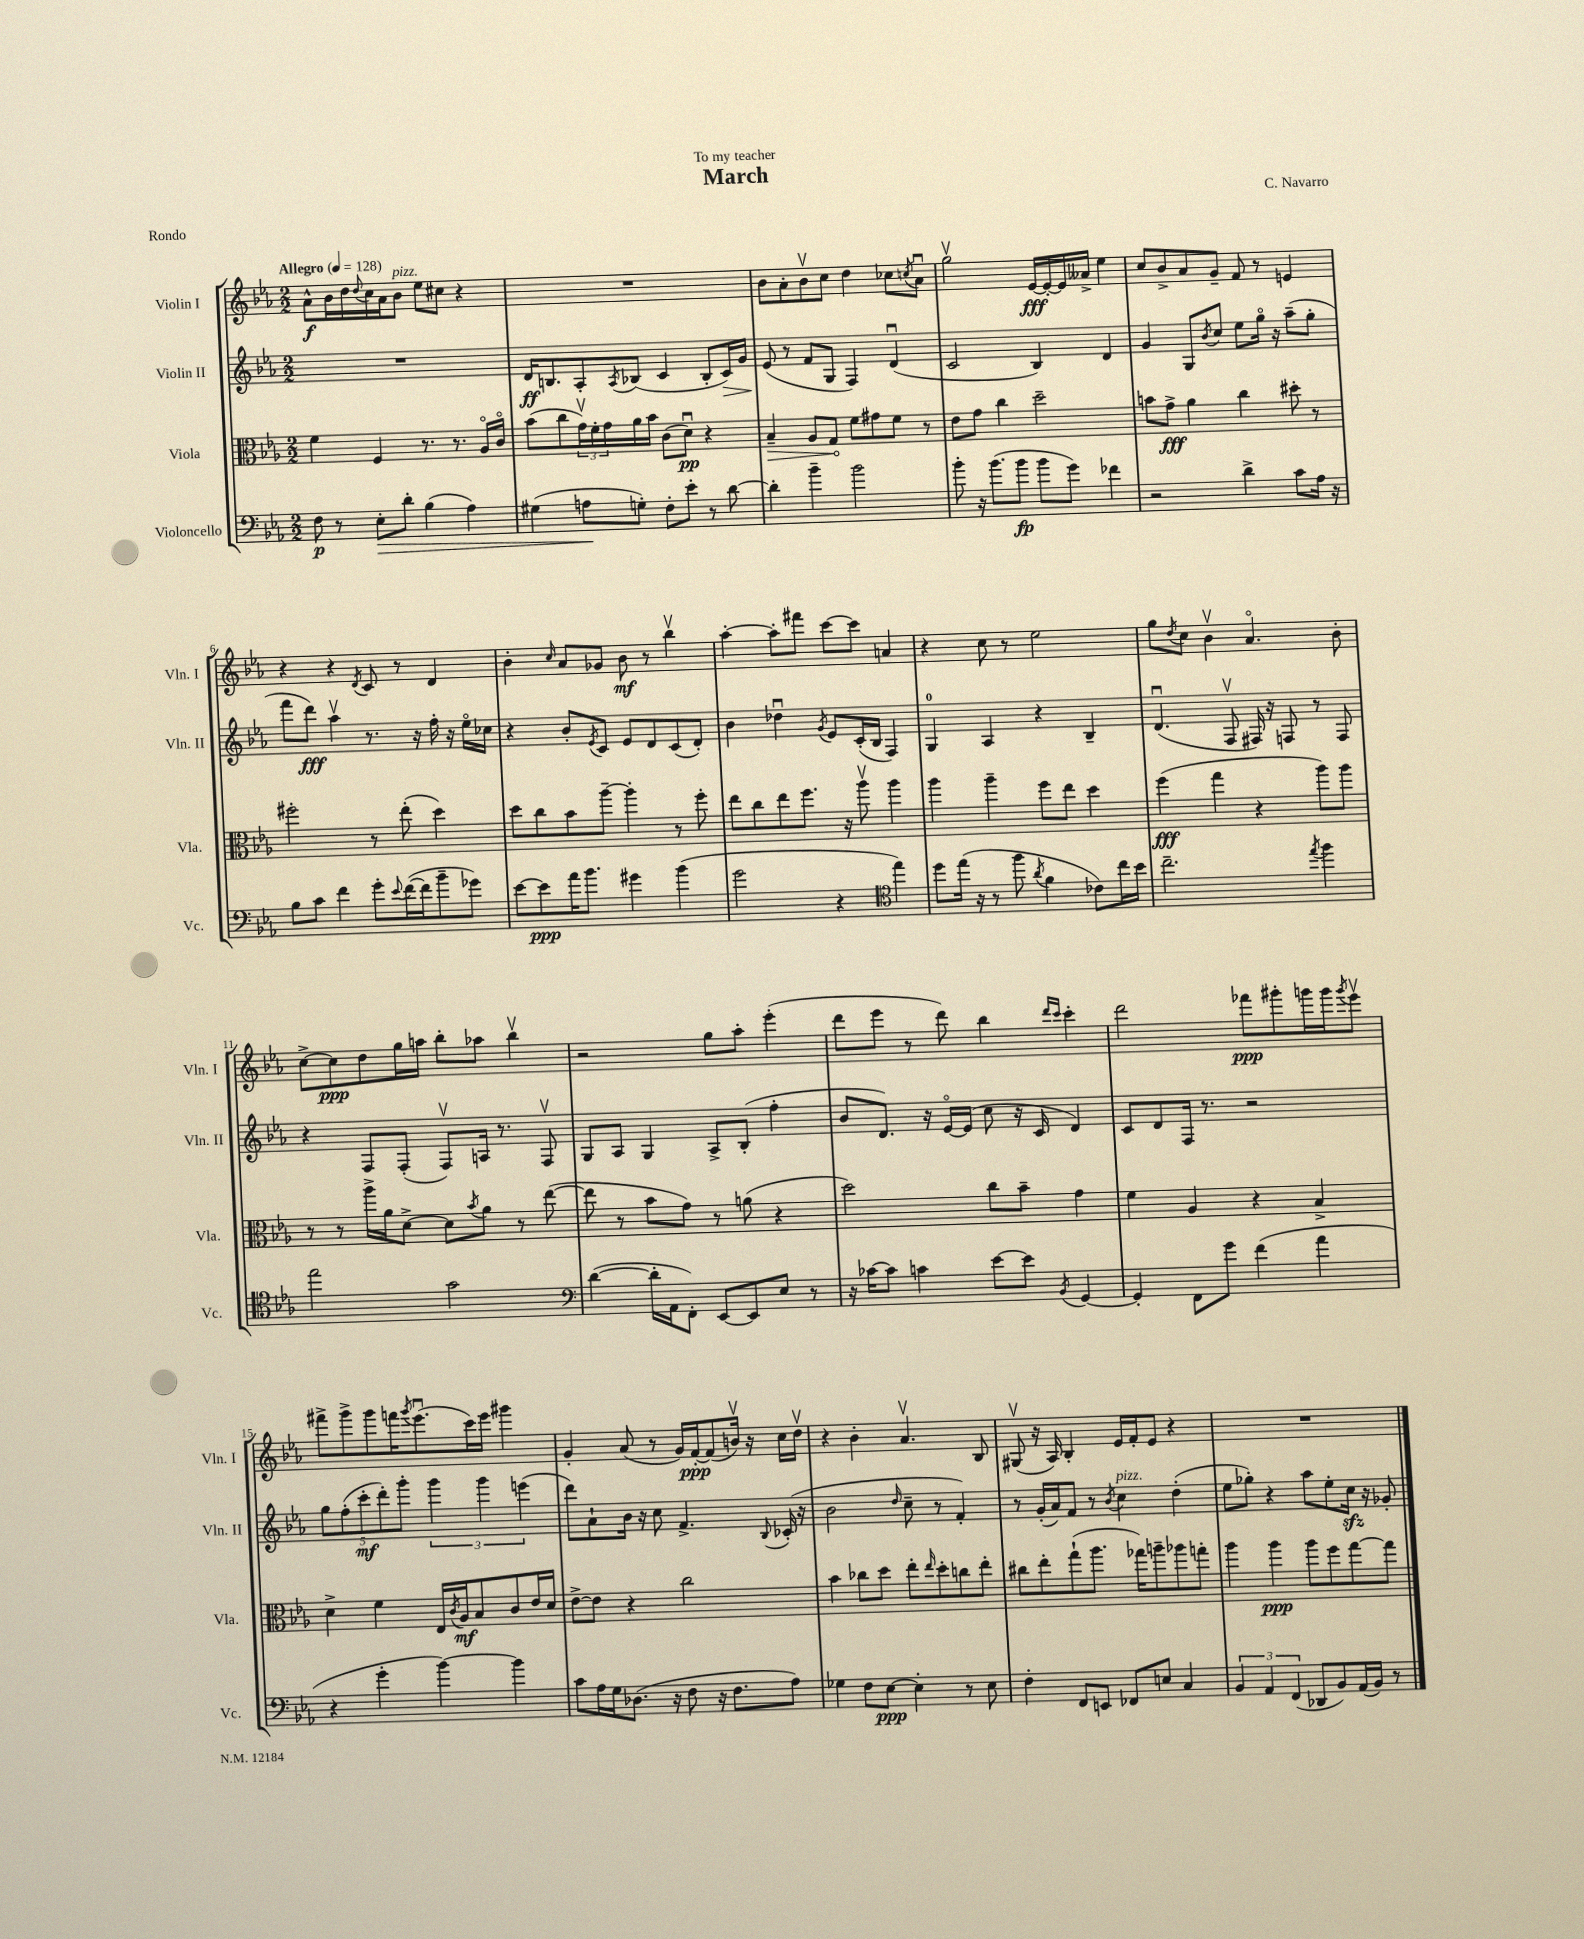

**kern	**dynam	**kern	**dynam	**kern	**dynam	**kern	**dynam
*part4	*part4	*part3	*part3	*part2	*part2	*part1	*part1
*staff4	*staff4	*staff3	*staff3	*staff2	*staff2	*staff1	*staff1
*I"Violoncello	*	*I"Viola	*	*I"Violin II	*	*I"Violin I	*
*I'Vc.	*	*I'Vla.	*	*I'Vln. II	*	*I'Vln. I	*
*clefF4	*	*clefC3	*	*clefG2	*	*clefG2	*
*k[b-e-a-]	*	*k[b-e-a-]	*	*k[b-e-a-]	*	*k[b-e-a-]	*
*M2/2	*	*M2/2	*	*M2/2	*	*M2/2	*
*MM128	*	*MM128	*	*MM128	*	*MM128	*
=1	=1	=1	=1	=1	=1	=1	=1
!	!	!	!	!	!	!LO:TX:a:B:t=Allegro	!
8F\	p	4f\	.	1r	.	8a-^^\L	f
8r	.	.	.	.	.	16b-\L	.
.	.	.	.	.	.	16dd\	.
.	.	.	.	.	.	8qqdd/	.
!	!LO:HP:b	!	!	!	!	!	!
8E-'\L	>	4F/	.	.	.	16cc\	.
.	.	.	.	.	.	16a-\J	.
!	!	!	!	!	!	!LO:TX:a:i:t=pizz.	!
8d'\J	.	.	.	.	.	8b-\J	.
(4B-\	.	8.r	.	.	.	8ee-\L	.
.	.	.	.	.	.	8cc#X\J	.
.	.	8.r	.	.	.	.	.
4A-\)	.	.	.	.	.	4r	.
.	.	16A-/LL	.	.	.	.	.
.	.	16c/JJ	.	.	.	.	.
=2	=2	=2	=2	=2	=2	=2	=2
(4G#X\	.	(8b-\L	.	16d/KL	ff	1r	.
.	.	.	.	8.Bn/	.	.	.
.	.	8cc\	.	.	.	.	.
8An\L	.	24gv\L)	.	8A-'/	.	.	.
.	.	24f'\	.	.	.	.	.
.	.	24g\	.	.	.	.	.
.	.	.	.	8qA-/	.	.	.
8Gn'\J)	]	16a-\	.	(8B-X/J	.	.	.
.	.	16b-\JJ	.	.	.	.	.
8F'\L	.	(8c\L	.	4c/	.	.	.
8e-'\J	.	8du\J)	pp	.	.	.	.
8r	.	4r	.	8B-'/L	.	.	.
!	!	!	!	!	!LO:HP:b	!	!
[8d\	.	.	.	16c/L)	>	.	.
.	.	.	.	16g/JJ	.	.	.
=3	=3	=3	=3	=3	=3	=3	=3
!	!	!	!LO:HP:b	!	!	!	!
4d'\]	.	4B-~/	>	(8e-/	.	8b-\L	.
.	.	.	.	8r	]	8a-'\	.
4b-~\	.	8A-/L	.	8f/L	.	8b-v\	.
.	.	8G/J	.	8G/J	.	8cc\J	.
2b-\	.	8f\L	]	4F/)	.	4dd\	.
.	.	8g#X\	.	.	.	.	.
.	.	8f\J	.	(4du/	.	8cc-X\L	.
.	.	.	.	.	.	8qccn/	.
.	.	8r	.	.	.	8a-u\J	.
=4	=4	=4	=4	=4	=4	=4	=4
8b-'\	.	8e-\L	.	2c/	.	2ggv\	.
16r	.	8g\J	.	.	.	.	.
(8.b-\L	.	.	.	.	.	.	.
.	.	4cc\	.	.	.	.	.
8b-\J	fp	.	.	.	.	.	.
8b-\L	.	2dd~\	.	4B-/)	.	[16e-/LL	fff
.	.	.	.	.	.	16e-'/_	.
8g\J)	.	.	.	.	.	16e-/]	.
.	.	.	.	.	.	16a--X^/JJ	.
4f-X\	.	.	.	4d/	.	4ee-\	.
=5	=5	=5	=5	=5	=5	=5	=5
2r	.	8bn\L	.	4g/	.	8cc/L	.
.	.	8g^\J	fff	.	.	8b-^/	.
.	.	4a-\	.	8G/L	.	8a-/	.
.	.	.	.	8qb-/	.	.	.
.	.	.	.	8cc/J	.	8g~/J	.
4d^\	.	4cc\	.	8ee-\L	.	8f/	.
.	.	.	.	16gg\Jk	.	8r	.
.	.	.	.	16r	.	.	.
8c\L	.	8dd#X'\	.	(8aa-~\L	.	4en/	.
16A-\Jk	.	8r	.	8gg'\J	.	.	.
16r	.	.	.	.	.	.	.
!!LO:LB:g=z
=6	=6	=6	=6	=6	=6	=6	=6
8B-\L	.	2ff#X'\	.	8fff\L	.	4r	.
8c\J	.	.	.	8ddd\J)	fff	.	.
4f\	.	.	.	4aa-v\	.	4r	.
.	.	.	.	.	.	8qd/	.
8g'\L	.	8r	.	8.r	.	8c/	.
8qqe-/	.	.	.	.	.	.	.
([16f\L	.	(8ee-'\	.	.	.	8r	.
16f\J]	.	.	.	16r	.	.	.
8b-~\	.	4dd\)	.	16ff'\	.	4d/	.
.	.	.	.	16r	.	.	.
8g-X\J)	.	.	.	16ee-\LL	.	.	.
.	.	.	.	16cc-X\JJ	.	.	.
=7	=7	=7	=7	=7	=7	=7	=7
[8e-\L	.	8dd\L	.	4r	.	4b-'\	.
8e-\]	ppp	8cc\	.	.	.	.	.
.	.	.	.	.	.	16qqcc/	.
16a-\K	.	8b-\	.	8b-'/L	.	8a-/L	.
8.b-\J	.	.	.	.	.	.	.
.	.	.	.	8qe-/	.	.	.
.	.	[8aa-~\J	.	8c/J	.	8g-X/J	.
4g#X\	.	4aa-'\]	.	8e-/L	.	8b-\	mf
.	.	.	.	8d/	.	8r	.
(4b-\	.	8r	.	(8c/	.	4bb-v\	.
.	.	8ff'\	.	8d'/J)	.	.	.
=8	=8	=8	=8	=8	=8	=8	=8
2g\	.	8ee-\L	.	4b-\	.	[4aa-'\	.
.	.	8cc\	.	.	.	.	.
.	.	8ee-\	.	4dd-Xu\	.	8aa-'\L]	.
.	.	8.ff\J	.	.	.	8fff#X\J	.
.	.	.	.	8qg/	.	.	.
4r	.	.	.	8e-/L	.	[8ccc\L	.
.	.	16r	.	.	.	.	.
.	.	8aa-v\	.	(16c'/L	.	8ccc\J]	.
.	.	.	.	16B-/JJ	.	.	.
*clefC4	*	*	*	*	*	*	*
4ee-\)	.	4aa-\	.	4F/)	.	4an/	.
=9	=9	=9	=9	=9	=9	=9	=9
8dd\L	.	4aa-\	.	4G/	.	4r	.
(16ee-\Jk	.	.	.	.	.	.	.
16r	.	.	.	.	.	.	.
8r	.	4aa-~\	.	4A-/	.	8cc\	.
8ff\	.	.	.	.	.	8r	.
8qa-/	.	.	.	.	.	.	.
4f\	.	8ff\L	.	4r	.	2ee-\	.
.	.	8ee-\J	.	.	.	.	.
8c-X\L)	.	4dd\	.	4B-~/	.	.	.
16cc\L	.	.	.	.	.	.	.
16b-\JJ	.	.	.	.	.	.	.
=10	=10	=10	=10	=10	=10	=10	=10
2.cc~\	.	(4ff\	fff	(4.du/	.	8gg\L	.
.	.	.	.	.	.	8qdd/	.
.	.	.	.	.	.	8cc\J	.
.	.	4gg\	.	.	.	4b-v\	.
.	.	.	.	8Fv/	.	.	.
.	.	4r	.	16F#X/)	.	4.a-/	.
.	.	.	.	16r	.	.	.
.	.	.	.	8Fn/	.	.	.
8qee-/	.	.	.	.	.	.	.
4ff\	.	8aa-\L)	.	8r	.	.	.
.	.	8aa-\J	.	8F/	.	8b-'\	.
!!LO:LB:g=z
=11	=11	=11	=11	=11	=11	=11	=11
2ee-\	.	8r	.	4r	.	[8cc^\L	.
.	.	8r	.	.	.	8cc\]	ppp
.	.	16aa-^\LL	.	8F/L	.	8dd\	.
.	.	16a-\J	.	.	.	.	.
.	.	[8d^\J	.	(8F'/J	.	16gg\L	.
.	.	.	.	.	.	16aan\JJ	.
2g\	.	8d\L]	.	8Fv/L)	.	8bb-'\L	.
.	.	8qb-/	.	.	.	.	.
.	.	8a-\J	.	16An/Jk	.	8aa-X\J	.
.	.	.	.	8.r	.	.	.
.	.	8r	.	.	.	4bb-v\	.
.	.	([8ee-\	.	8Fv/	.	.	.
=12	=12	=12	=12	=12	=12	=12	=12
*clefF4	*	*	*	*	*	*	*
([4d\	.	8ee-\]	.	8G/L	.	2r	.
.	.	8r	.	8A-/J	.	.	.
16d'\LL]	.	8b-\L	.	4G/	.	.	.
16AA-\J	.	.	.	.	.	.	.
8FF'\J)	.	8g\J)	.	.	.	.	.
[8EE-/L	.	8r	.	8A-^/L	.	8gg\L	.
8EE-/]	.	(8an\	.	(8B-'/J	.	8aa-'\J	.
8E-/J	.	4r	.	4ff'\	.	(4eee-'\	.
8r	.	.	.	.	.	.	.
=13	=13	=13	=13	=13	=13	=13	=13
16r	.	2dd\)	.	8b-/L	.	8ddd\L	.
[16c-X\KL	.	.	.	.	.	.	.
8c-\J]	.	.	.	8.d/J)	.	8eee-\J	.
4cn\	.	.	.	.	.	8r	.
.	.	.	.	16r	.	.	.
.	.	.	.	[16e-/LL	.	8ddd\)	.
.	.	.	.	(16e-/JJ]	.	.	.
[8e-\L	.	8cc\L	.	8cc\	.	4bb-\	.
8e-\J]	.	8b-~\J	.	16r	.	.	.
.	.	.	.	16c/	.	.	.
.	.	.	.	.	.	16qqddd/LL	.
8qBB-/	.	.	.	.	.	16qqccc/JJ	.
[4GG/	.	4g\	.	4d/)	.	4ccc'\	.
=14	=14	=14	=14	=14	=14	=14	=14
4GG'/]	.	4f\	.	8c/L	.	2ddd\	.
.	.	.	.	8d/	.	.	.
8FF\L	.	4A-/	.	16F/Jk	.	.	.
.	.	.	.	8.r	.	.	.
8g\J	.	.	.	.	.	.	.
(4f\	.	4r	.	2r	.	8fff-X\L	ppp
.	.	.	.	.	.	8ggg#X'\	.
4a-\	.	4B-^/	.	.	.	16gggn\L	.
.	.	.	.	.	.	16ggg\J	.
.	.	.	.	.	.	8qggg/	.
.	.	.	.	.	.	8eee-v\J	.
!!LO:LB:g=z
=15	=15	=15	=15	=15	=15	=15	=15
4r	.	4d^\	.	10gg\L	.	8fff#X^\L	.
.	.	.	.	(10ff'\	.	.	.
.	.	.	.	.	.	8ggg^\	.
.	.	.	.	10ccc'\	mf	.	.
4g'\	.	4f\	.	.	.	8ggg\	.
.	.	.	.	10ddd'\)	.	.	.
.	.	.	.	.	.	16fffn\K	.
.	.	.	.	10ggg'\J	.	.	.
.	.	.	.	.	.	8qggg/	.
.	.	.	.	.	.	(8.eee-u\	.
[4b-\)	.	16E-/LL	.	6ggg\	.	.	.
.	.	8qc/	.	.	.	.	.
.	.	16A-/J	mf	.	.	.	.
.	.	8B-/	.	.	.	16ccc\L)	.
.	.	.	.	6ggg\	.	.	.
.	.	.	.	.	.	16eee-\JJ	.
4b-\]	.	8c/	.	.	.	4ggg#X\	.
.	.	.	.	(6eeen\	.	.	.
.	.	16e-/L	.	.	.	.	.
.	.	16d/JJ	.	.	.	.	.
=16	=16	=16	=16	=16	=16	=16	=16
8c\L	.	[8e-^\L	.	8ddd\L)	.	4g'/	.
16A-\L	.	8e-\J]	.	8a-`\	.	.	.
16G\J	.	.	.	.	.	.	.
(8.D-X\J	.	4r	.	16b-\Jk	.	(8a-/	.
.	.	.	.	16r	.	.	.
.	.	.	.	8cc\	.	8r	.
16r	.	.	.	.	.	.	.
8F\	.	2cc\	.	4.f^/	.	16g/LL)	.
.	.	.	.	.	.	[16f'/J	ppp
16r	.	.	.	.	.	(8f/]	.
8.F\L	.	.	.	.	.	.	.
.	.	.	.	.	.	16bnv/Jk)	.
.	.	.	.	.	.	16r	.
.	.	.	.	8qqB-/	.	.	.
8A-\J)	.	.	.	(16c-X'/	.	16cc\LL	.
.	.	.	.	16r	.	16ddv\JJ	.
=17	=17	=17	=17	=17	=17	=17	=17
4G-X\	.	4b-\	.	2b-\	.	4r	.
8F\L	.	8cc-X\L	.	.	.	4b-'\	.
[8E-\J	ppp	8dd\J	.	.	.	.	.
.	.	.	.	16qqdd/	.	.	.
4E-'\]	.	8ee-'\L	.	8cc~\	.	4.a-v/	.
.	.	16qqee-/	.	.	.	.	.
.	.	8dd'\	.	8r	.	.	.
8r	.	8ccn\	.	4f'/)	.	.	.
8E-\	.	8ee-'\J	.	.	.	8B-/	.
=18	=18	=18	=18	=18	=18	=18	=18
4F'\	.	8cc#X\L	.	8r	.	(8G#Xv/	.
.	.	8ee-'\	.	(16g'/LL	.	16r	.
.	.	.	.	16a-/J)	.	16A-/)	.
8FF/L	.	(8gg`\	.	8f/J	.	4B-'/	.
8EEn/J	.	8.aa-\J	.	8r	.	.	.
.	.	.	.	8qb-/	.	.	.
!	!	!	!	!LO:TX:a:i:t=pizz.	!	!	!
8FF-X/L	.	.	.	4cc\	.	16e-/LL	.
.	.	16gg-X\KL)	.	.	.	16f'/J	.
8En/J	.	8aan~\	.	.	.	8e-/J	.
4C/	.	8aa-X\	.	(4dd'\	.	4r	.
.	.	8ggn'\J	.	.	.	.	.
=19	=19	=19	=19	=19	=19	=19	=19
6BB-/	.	4aa-\	.	8ee-\L	.	1r	.
.	.	.	.	8gg-X'\J)	.	.	.
6AA-/	.	.	.	.	.	.	.
.	.	4aa-\	ppp	4r	.	.	.
(6FF/	.	.	.	.	.	.	.
8DD-X/L	.	8aa-\L	.	8aa-\L	.	.	.
8BB-/)	.	8ff\	.	8ee-'\	.	.	.
(16AA-/L	.	[8gg\	.	16cczz\Jk	.	.	.
16BB-/JJ)	.	.	.	16r	.	.	.
8r	.	8gg\J]	.	8g-X'/	.	.	.
==	==	==	==	==	==	==	==
*-	*-	*-	*-	*-	*-	*-	*-
